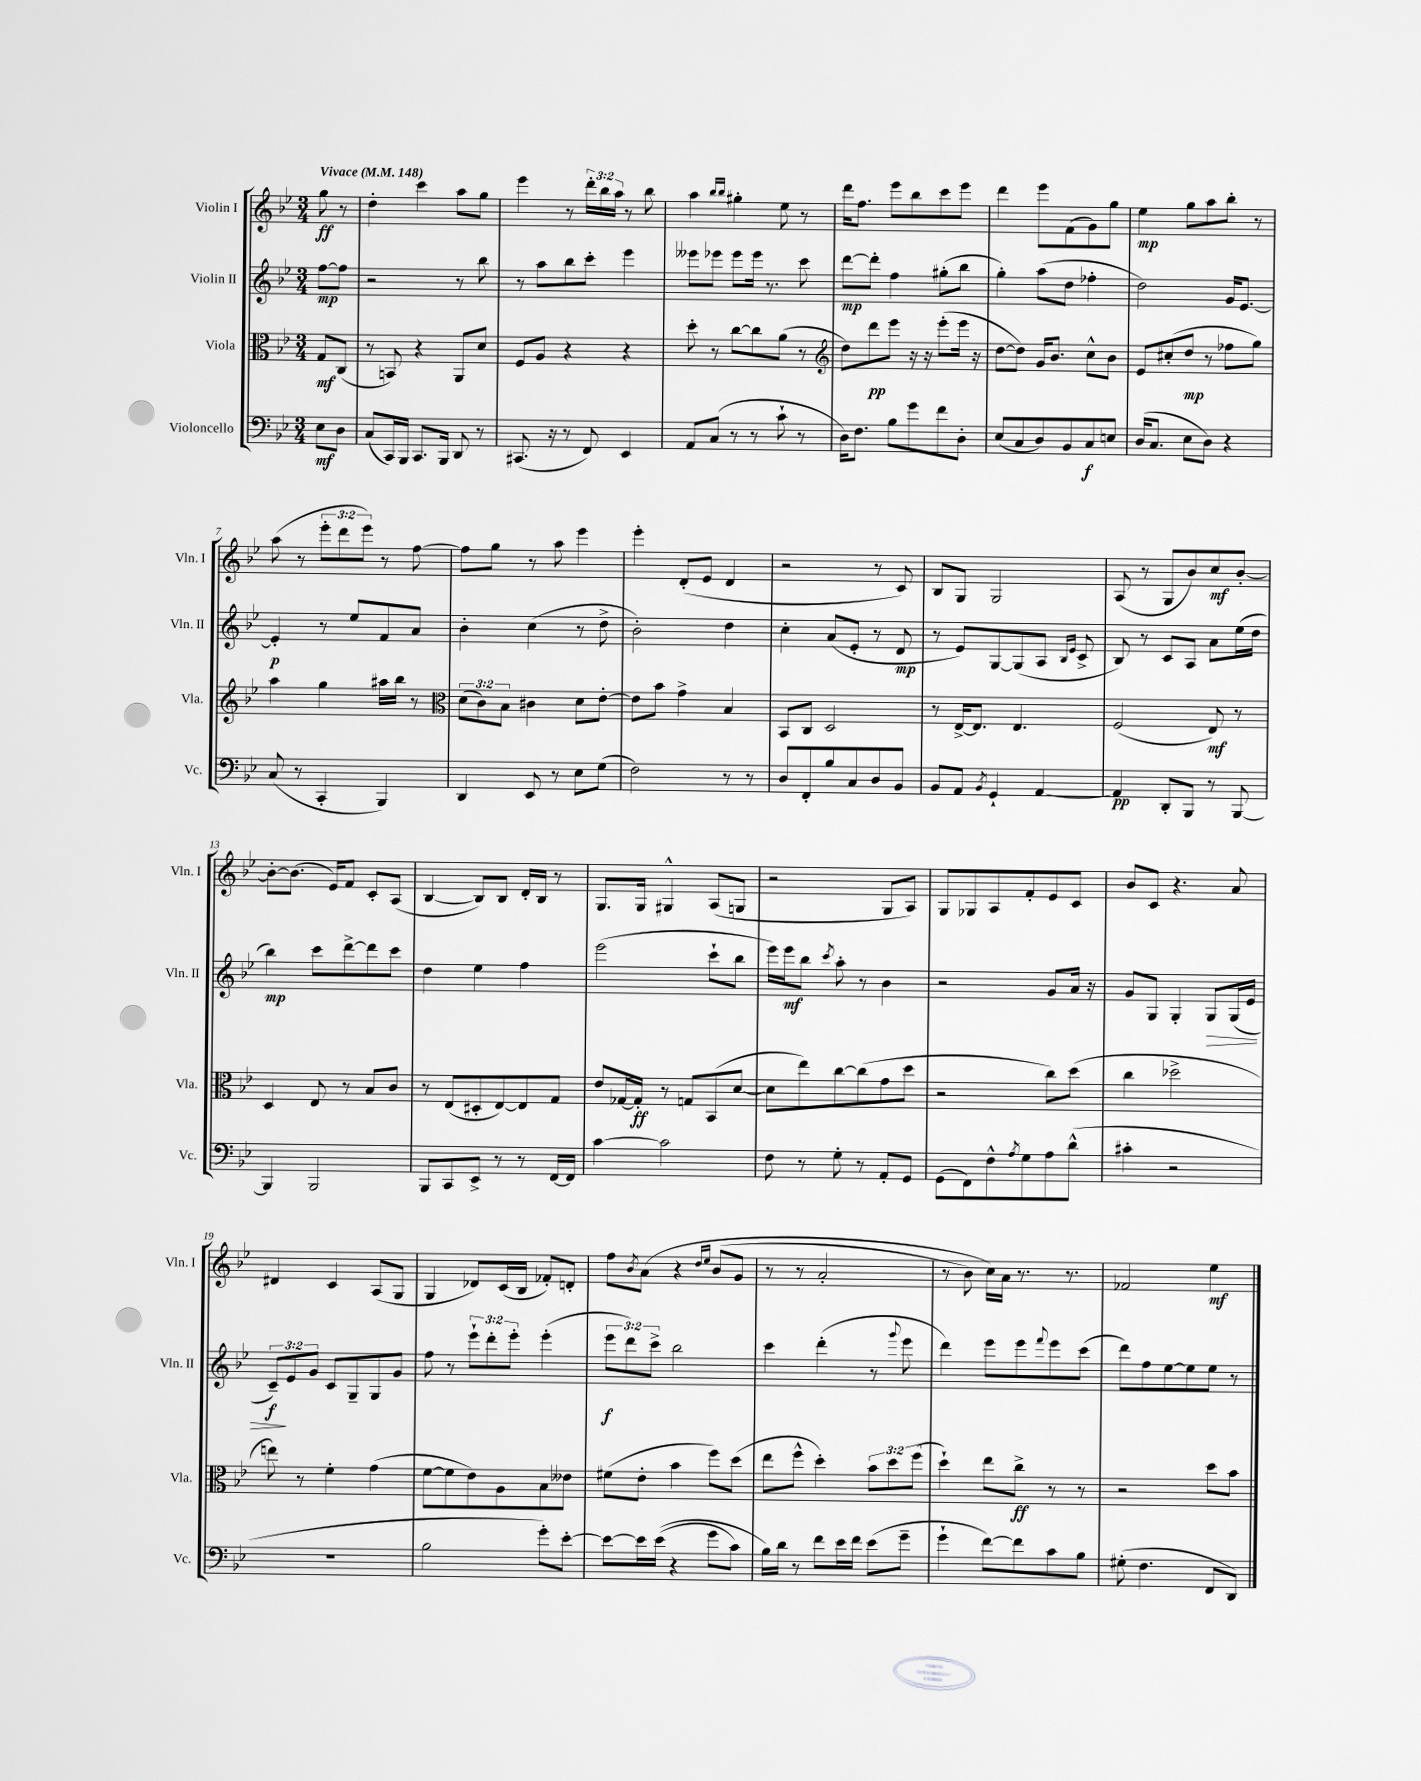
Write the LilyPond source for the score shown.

<<
\new StaffGroup <<
\new Staff = "s0" \with { instrumentName = "Violin I" shortInstrumentName = "Vln. I" } {
    \clef treble \key bes \major \numericTimeSignature \time 3/4 \override Staff.TupletNumber.text = #tuplet-number::calc-fraction-text \partial 4 \tempo "Vivace" 4 = 148
    g''8\ff r8 |
    d''4-. c'''4 a''8 g''8 |
    ees'''4 r8 \tuplet 3/2 { d'''16-. bes''16 a''16 } r8 bes''8 |
    a''4 \grace { bes''16 bes''16 } gis''4-. ees''8 r8 |
    d'''16 f''8. ees'''8 bes''8 c'''8 ees'''8 |
    d'''4 ees'''8 f'8( g'8) g''8 |
    ees''4\mp g''8 a''8 bes''8-. r8 |
    a''8( r8 \tuplet 3/2 { ees'''8-. d'''8 ees'''8) } r8 f''8~ |
    f''8 g''8 r8 a''8 ees'''4 |
    ees'''4-. d'8-.( ees'8 d'4 |
    r2 r8 c'8) |
    bes8 g8 g2 |
    a8( r8 g8 bes'8) c''8\mf bes'8~-. |
    bes'8~-. bes'8.( ees'16) f'8 c'8-. a8( |
    bes4~ bes8) bes8 d'16-. bes16 r8 |
    g8. g16 gis4-^ a8( g8 |
    r2 g8 a8) |
    g8 ges8 a8 f'8-. ees'8 c'8 |
    bes'8 c'8 r4. a'8 |
    dis'4 c'4 a8( g8 |
    g4 des'8) c'16( bes16 fes'8-.) d'8-. |
    f''8 \acciaccatura { bes'8 } a'8\( r4 \grace { d''16 ees''16 } bes'8( g'8 |
    r8 r8 a'2-. |
    r8 bes'8) c''16\) a'16 r8. r8. |
    fes'2 ees''4\mf \bar "|." |
}
\new Staff = "s1" \with { instrumentName = "Violin II" shortInstrumentName = "Vln. II" } {
    \clef treble \key bes \major \numericTimeSignature \time 3/4 \override Staff.TupletNumber.text = #tuplet-number::calc-fraction-text \partial 4
    f''8~\mp f''8 |
    r2 r8 bes''8 |
    r8 a''8 bes''8 c'''8-. ees'''4 |
    eeses'''8 ees'''8 ees'''8 ees'''16 r8. c'''8 |
    d'''8~\mp d'''8-. f''4 gis''8-.( bes''8 |
    g''4-.) a''8( d''8 fes''4-. |
    d''2) g'16 ees'8.~ |
    ees'4-.\p r8 ees''8 f'8 a'8 |
    bes'4-. c''4( r8 d''8-> |
    bes'2-.) d''4 |
    c''4-. a'8( ees'8-. r8 d'8\mp |
    r8 ees'8) g8~ g8( a8 \grace { bes16 ees'16 } c'8-> |
    bes8) r8 c'8 a8 a'8 ees''16( d''16 |
    bes''4\mp) c'''8 d'''8~-> d'''8 c'''8 |
    d''4 ees''4 f''4 |
    ees'''2( c'''8-! bes''8 |
    ees'''16) ees'''16\mf bes''8 \acciaccatura { c'''8 } a''8-. r8 bes'4 |
    r2 g'8 a'16 r16 |
    g'8 g8 g4-. g8\> g16( ees'16 |
    \tuplet 3/2 { c'8--\f\!) ees'8 g'8 } c'8 g8-- g8 g'8 |
    f''8 r8 \tuplet 3/2 { ees'''8-! d'''8-. ees'''8-. } ees'''4-.( |
    \tuplet 3/2 { ees'''8\f d'''8) c'''8-> } bes''2 |
    c'''4 d'''4-.( r8 \appoggiatura { g'''8 } ees'''8 |
    d'''4) ees'''8 ees'''8 \appoggiatura { f'''8 } ees'''8 c'''8( |
    d'''8) f''8 ees''8~ ees''8 ees''8 r8 \bar "|." |
}
\new Staff = "s2" \with { instrumentName = "Viola" shortInstrumentName = "Vla." } {
    \clef alto \key bes \major \numericTimeSignature \time 3/4 \override Staff.TupletNumber.text = #tuplet-number::calc-fraction-text \partial 4
    g8\mf c8( |
    r8 b,8) r4 a,8 d'8 |
    f8 a8 r4 r4 |
    d''8-. r8 c''8~ c''8 a'8( r8 |
    \clef treble d''8) d'''8\pp ees'''8 r16 r16 ees'''8-.( ees'''16 r16 |
    d''8~ d''8) g'16 bes'8. c''8-^ bes'8 |
    ees'8 cis''8-.( d''8\mp r8 fes''8 g''8) |
    a''4 g''4 ais''16 bes''16 r8 |
    \clef alto \tuplet 3/2 { d'8( c'8) bes8 } cis'4 d'8 ees'8~-. |
    ees'8 bes'8 g'4-> bes4 |
    bes,8 c8 d2 |
    r8 ees16~-> ees8. ees4. |
    f2( ees8\mf) r8 |
    d4 ees8 r8 bes8 c'8 |
    r8 ees8( dis8-. ees8~) ees8 g8 |
    ees'8 ges16~ ges16-.\ff r8 g8 bes,8( d'8~ |
    d'8 ees''8) c''8~ c''8( g'8 d''8 |
    r2 c''8) d''8( |
    c''4 des''2-> |
    e''8) r8 f'4-. g'4( |
    f'8~ f'8 ees'8) a8 bes8 eeses'8 |
    fis'8( ees'8-. bes'4 f''8) d''8( |
    ees''8 f''8-^ d''4-.) \tuplet 3/2 { bes'8 d''8 f''8( } |
    d''4-!) ees''8 c''8->\ff r8 r8 |
    r2 d''8 bes'8 \bar "|." |
}
\new Staff = "s3" \with { instrumentName = "Violoncello" shortInstrumentName = "Vc." } {
    \clef bass \key bes \major \numericTimeSignature \time 3/4 \partial 4
    ees8\mf d8 |
    c8( c,16) bes,,16 c,8. bes,,16 d,8 r8 |
    cis,8.( r16 r8 f,8) ees,4 |
    a,8 c8( r8 r8 c'8-! r8 |
    d16) f8. bes8 g'8 f'8 d8-. |
    ees8( c8 d8) bes,8 c8\f e8 |
    d16( c8. ees8 d8) r4 |
    c8( r8 c,4-. bes,,4) |
    d,4 ees,8 r8 ees8 g8( |
    f2) r8 r8 |
    d8 f,8-. bes8 c8 d8 bes,8 |
    bes,8 a,8 \acciaccatura { bes,8 } g,4-! a,4~ |
    a,4\pp d,8-. bes,,8 r8 bes,,8~ |
    bes,,4 bes,,2 |
    bes,,8 c,8 ees,8-> r8 r8 f,16~ f,16 |
    c'4~ c'2 |
    f8 r8 g8-. r8 a,8-. g,8 |
    g,8( f,8) f8-^ \acciaccatura { a8 } g8 a8 d'8-^( |
    cis'4-. r2 |
    R2. |
    bes2 g'8-.) ees'8~-. |
    ees'8~ ees'16 ees'16(\( r4 g'8 c'8) |
    bes16\) d'16 r8 f'8 ees'16 f'16 ees'8( g'8-- |
    g'4-! f'8~) f'8 c'8 bes8 |
    gis8-.( f4. f,8 d,8) \bar "|." |
}
>>
>>
